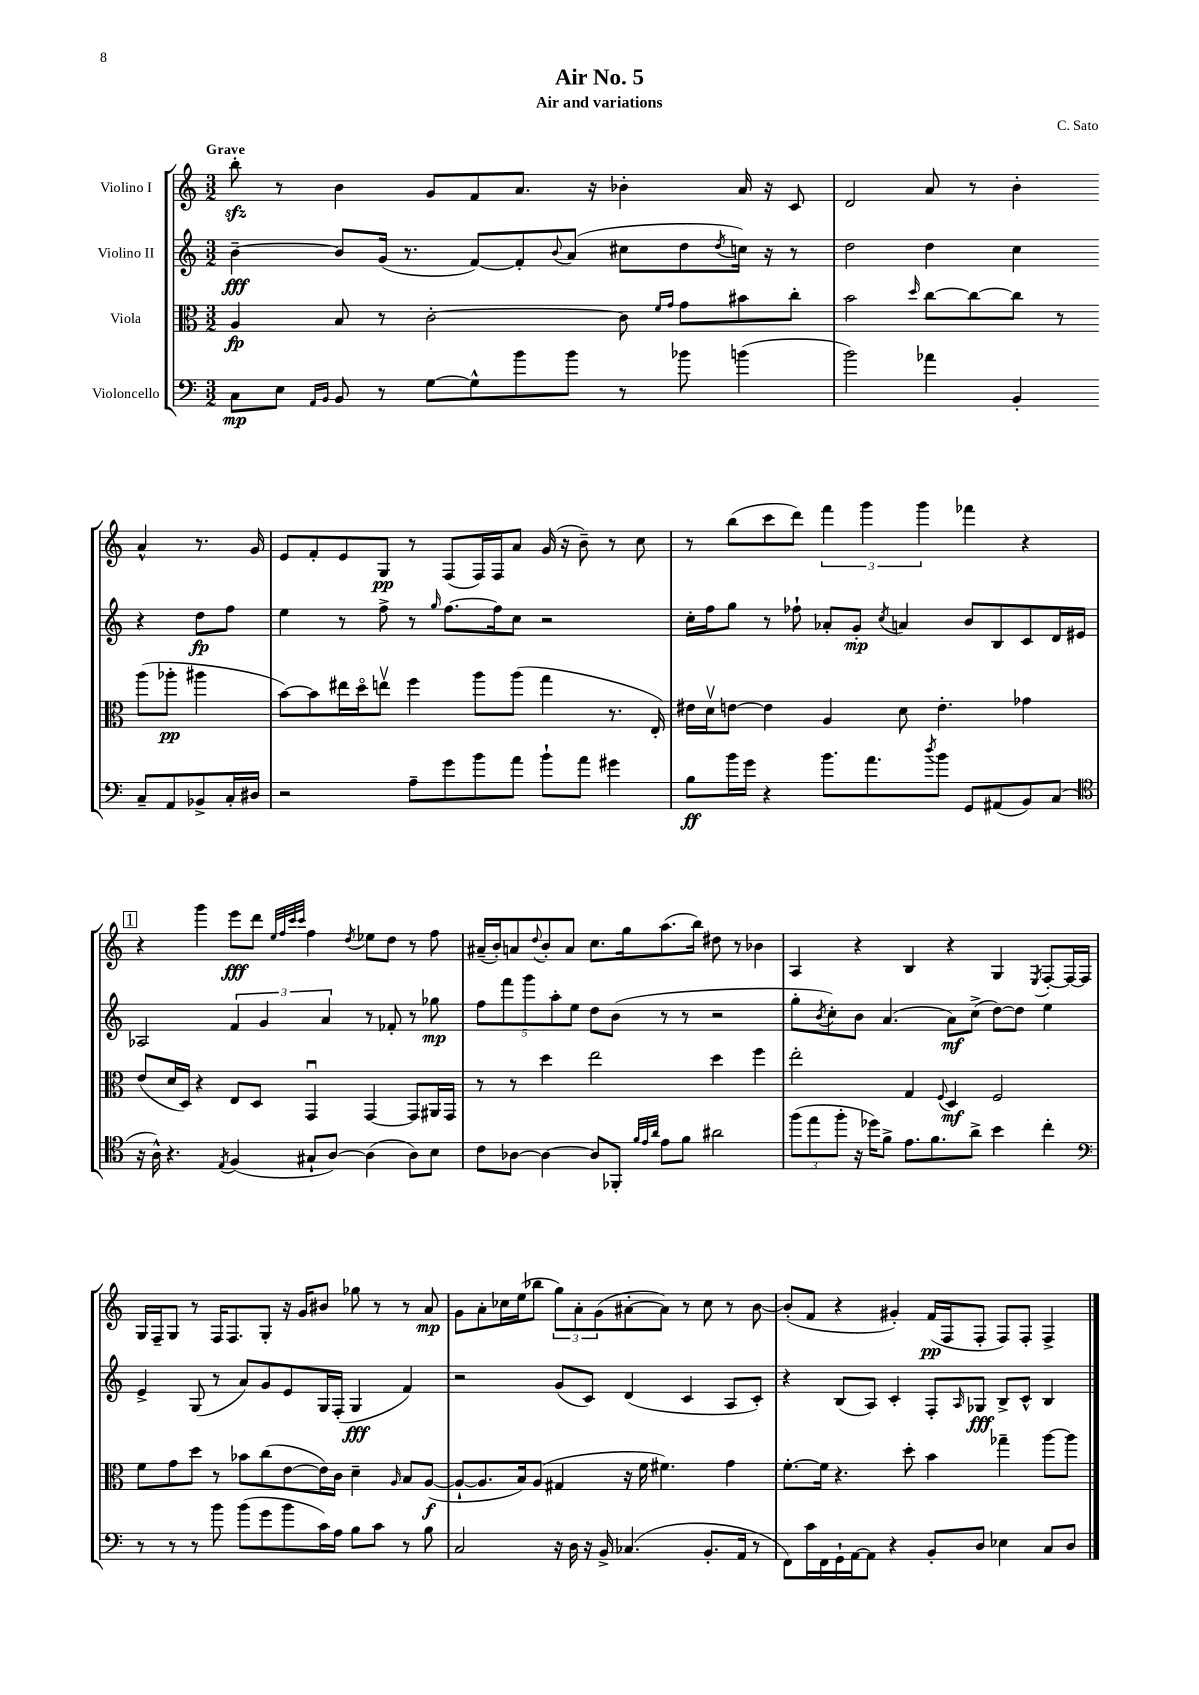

**kern	**kern	**kern	**kern
*staff4	*staff3	*staff2	*staff1
*clefF4	*clefC3	*clefG2	*clefG2
*k[]	*k[]	*k[]	*k[]
*M3/2	*M3/2	*M3/2	*M3/2
8C\L	4A/	[4b~\	8bb'\
8E\J	.	.	8r
16qqAA/LL	.	.	.
16qqBB/JJ	.	.	.
8BB/	8B/	8b/]L	4b\
8r	8r	(16g/Jk	.
.	.	8.r	.
[8G\L	[2c'\	.	8g/L
8G^^\]	.	[8f/L)	8f/
8b\	.	8f'/]	8.a/J
.	.	8qqb/	.
8b\J	.	(8a/J	.
.	.	.	16r
8r	8c\]	8cc#\L	4b-'\
.	16qqf/LL	.	.
.	16qqg/JJ	.	.
8b-\	8g\L	8dd\	.
.	.	8qdd/	.
(4b\	8b#\	16cc\Jk)	16a/
.	.	16r	16r
.	8cc'\J	8r	8c/
=	=	=	=
2b\)	2b\	2dd\	2d/
.	16qqdd/	.	.
4a-\	[8cc\L	4dd\	8a/
.	8cc\_	.	8r
4BB'/	8cc\]J	4cc\	4b'\
.	8r	.	.
8C~/L	(8aa\L	4r	4a^^/
8AA/	8aa-'\J	.	.
8BB-^/	4aa#\	8dd\L	8.r
16C'/L	.	8ff\J	.
16D#/JJ	.	.	16g/
=	=	=	=
2r	[8b\L)	4ee\	8e/L
.	8b\]	.	8f'/
.	16ee#\L	8r	8e/
.	16ddo\J	.	.
.	8eev\J	8ff^\	8G/J
8A~\L	4ff\	8r	8r
.	.	16qqgg/	.
8g\	.	[8.ff\L	(8F/L
8b\	8aa\L	.	16F/L)
.	.	16ff\]k	16F/J
8a\J	(8aa\J	8cc\J	8a/J
8b`\L	4gg\	2r	(16g/
.	.	.	16r
8a\J	.	.	8b~\)
4g#\	8.r	.	8r
.	.	.	8cc\
.	16E'/)	.	.
=	=	=	=
8B\L	16e#\LL	16cc'\LL	8r
.	16dv\J	16ff\J	.
16b\L	[8e\J	8gg\J	(8bb\L
16g\JJ	.	.	.
4r	4e\]	8r	8ccc\
.	.	8ff-`\	8ddd\J)
8.b\L	4A/	8a-'/L	6fff\
.	.	8g'/J	.
.	.	.	6ggg\
8.a\	.	.	.
.	.	8qcc/	.
.	8d\	4a/	.
.	.	.	6ggg\
8qdd/	.	.	.
8b\J	4.e'\	.	.
8GG/L	.	8b/L	4fff-\
(8AA#/	.	8B/	.
8BB/)	4g-\	8c/	4r
(8C/J	.	16d/L	.
.	.	16e#/JJ	.
=	=	=	=
*clefC4	*	*	*
16r	(8e/L	2A-/	4r
16A^^\)	.	.	.
4.r	16d/L	.	.
.	16D/JJ)	.	.
.	4r	.	4ggg\
8qE/	.	.	.
(4F/	8E/L	6f/	8eee\L
.	8D/J	.	8ddd\J
.	.	6g/	.
.	.	.	32qqee/LLL
.	.	.	32qqff/
.	.	.	32qqccc/
.	.	.	32qqccc/JJJ
8G#`/L	4GGu/	.	4ff\
.	.	6a/	.
[8A/J)	.	.	.
.	.	.	8qdd/
(4A\]	[4GG/	8r	8ee-\L
.	.	8f-'/	8dd\J
8A\L)	8GG/]L	8r	8r
8B\J	16AA#/L	8gg-\	8ff\
.	16GG/JJ	.	.
=	=	=	=
8c\L	8r	10ff\L	(16a#~/LL
.	.	.	16b'/J)
.	.	10fff\	.
[8A-\J	8r	.	8a/
.	.	10ggg\	.
.	.	.	8qqdd/
4A-\_	4dd\	.	8b'/
.	.	10aa'\	.
.	.	.	8a/J
.	.	10ee\J	.
8A-/]L	2ee\	8dd\L	8.cc\L
8FF-'/J	.	(8b\J	.
.	.	.	16gg\k
32qqf/LLL	.	.	.
32qqe/	.	.	.
32qqa/JJJ	.	.	.
8e\L	.	8r	(8.aa\
8f\J	.	8r	.
.	.	.	16bb\Jk)
2a#\	4dd\	2r	8dd#\
.	.	.	8r
.	4ff\	.	4b-\
=	=	=	=
(12ff\L	2ee'\	8gg'\L	4A/
12ee\	.	.	.
.	.	8qb/	.
.	.	8cc'\)	.
12ff'\J	.	.	.
16r	.	8b\J	4r
16dd-\LK)	.	.	.
8f^\J	.	(4.a/	.
8.e\L	4G/	.	4B/
8.f\	.	.	.
.	8qqF/	.	.
.	4D/	8a\L)	4r
8a^\J	.	(8cc^\J	.
4b\	2F/	[8dd\L)	4G/
.	.	8dd\]J	.
.	.	.	8qE/
4cc'\	.	4ee\	[8F'/L
.	.	.	16F/_L
.	.	.	16F/]JJ
=	=	=	=
*clefF4	*	*	*
8r	8f\L	4e^/	16G/LL
.	.	.	16F~/J
8r	8g\	.	8G/J
8r	8dd\J	(8G/	8r
8b\	8r	8r	16F/LK
.	.	.	8.F/
(8b\L	8b-\L	8a/L)	.
8g\	(8cc\	8g/	8G'/J
8b\	[8e\	8e/	16r
.	.	.	16g/LK
16c\L)	16e\]L)	16G/L	8b#/J
16A\JJ	16c\JJ	(16F'/JJ	.
8B\L	4d~\	4G/	8gg-\
8c\J	.	.	8r
.	16qqA/	.	.
8r	8B/L	4f/)	8r
8B\	([8A/J	.	8a/
=	=	=	=
2C/	8A`/_L	2r	8g\L
.	8.A/]	.	8a'\
.	.	.	16cc-\L
.	16B/k)	.	(16ee\J
.	(8A/J	.	8bb-\J
16r	4G#/	(8g/L	12gg\L)
16D\	.	.	.
.	.	.	12a'\
16r	.	8c/J)	.
.	.	.	(12g\
16BB^/	.	.	.
(4.C-/	16r	(4d/	[8a#'\
.	16f\	.	.
.	4.f#\)	.	8a#\]J)
.	.	4c/	8r
8.BB'/L	.	.	8cc-\
.	4g\	8A/L	8r
16AA/Jk	.	.	.
8r	.	8c'/J)	[8b\
=	=	=	=
8FF\L)	[8.f'\L	4r	(8b'/]L
16c\L	.	.	8f/J
16FF\	16f\]Jk	.	.
16GG`\	4.r	(8B/L	4r
[16AA\J	.	.	.
8AA\]J	.	8A/J)	.
4r	.	4c'/	4g#'/)
.	8dd'\	.	.
8BB'/L	4b\	8F'/L	(16f/LL
.	.	.	16F/J
.	.	16qqA/	.
8D/J	.	8G-/J	8F'/J
4E-\	4gg-~\	8B^/L	8F/L)
.	.	8c^^/J	8F'/J
8C/L	[8aa\L	4B/	4F^/
8D/J	8aa\]J	.	.
==	==	==	==
*-	*-	*-	*-
